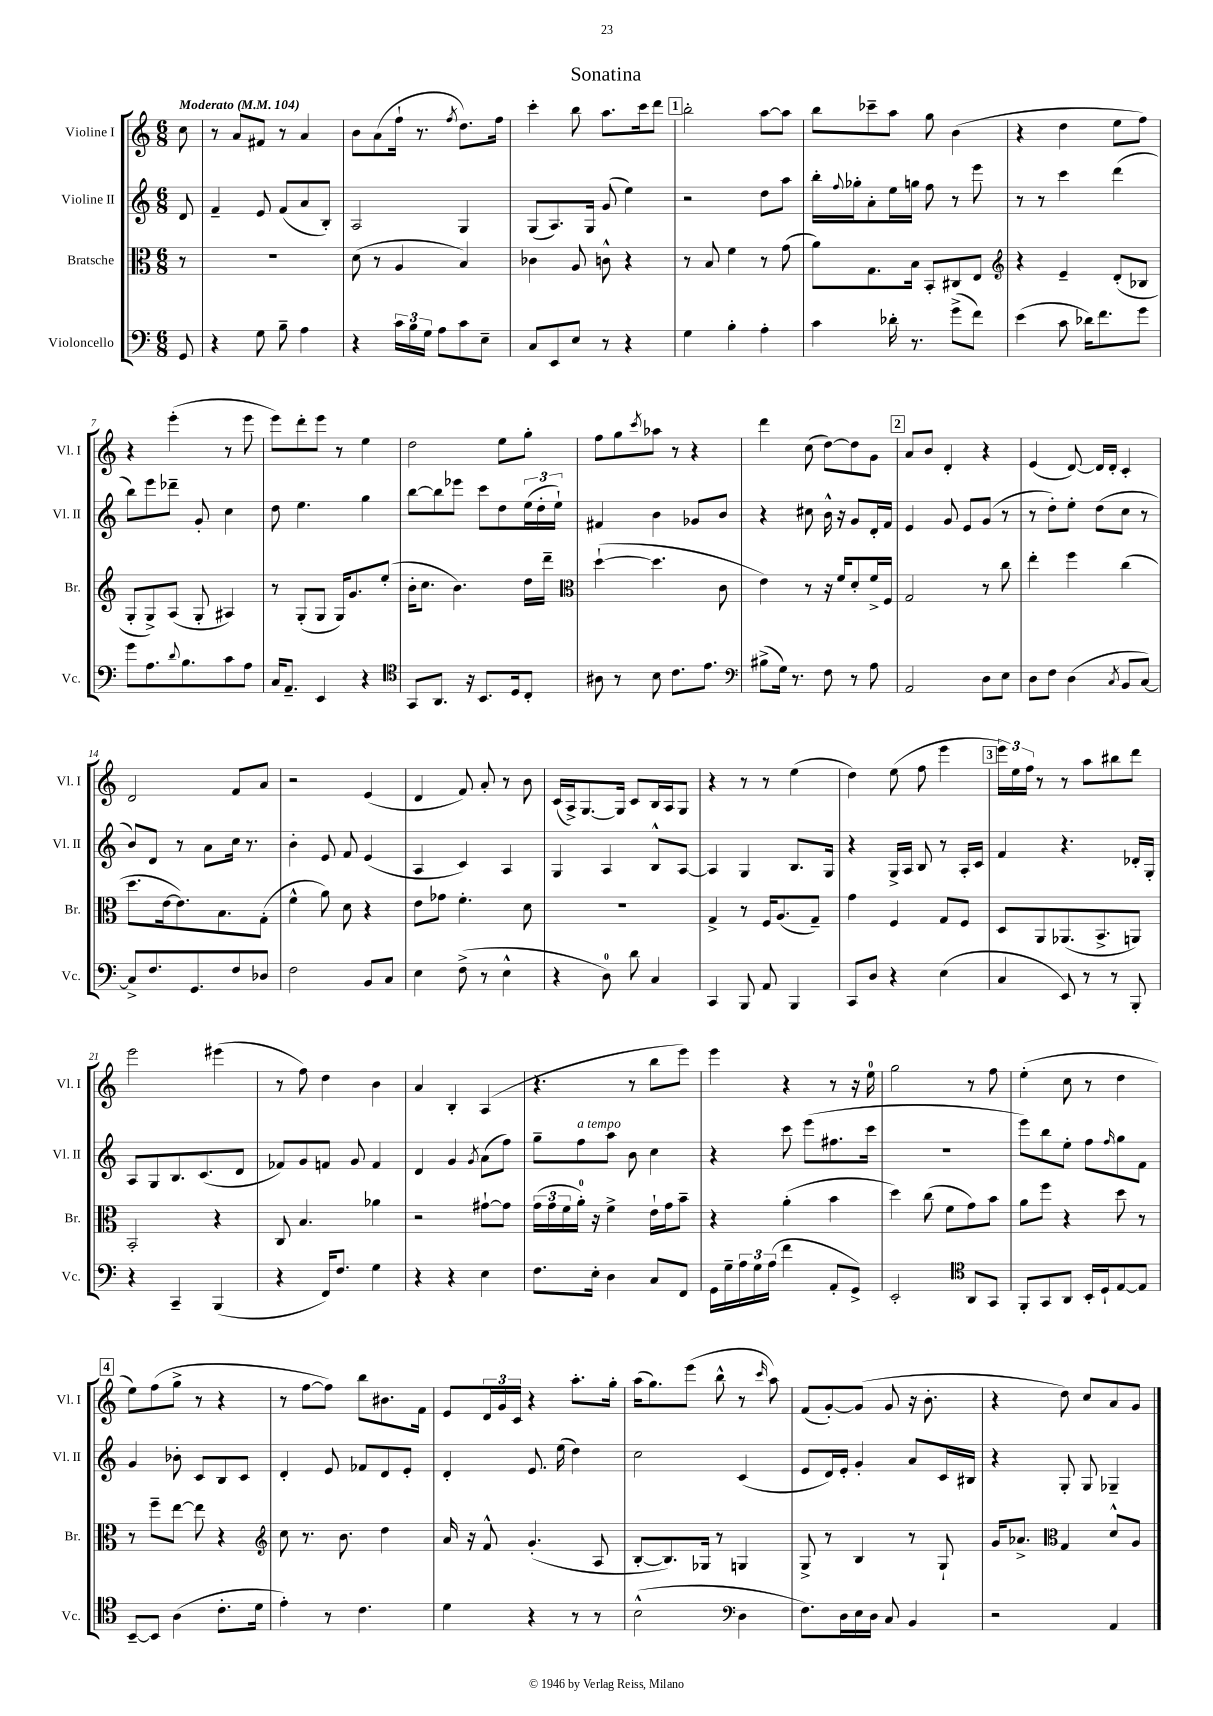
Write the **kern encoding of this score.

**kern	**kern	**kern	**kern
*staff4	*staff3	*staff2	*staff1
*clefF4	*clefC3	*clefG2	*clefG2
*k[]	*k[]	*k[]	*k[]
*M6/8	*M6/8	*M6/8	*M6/8
*MM104	*MM104	*MM104	*MM104
8GG	8r	8d	8cc
=	=	=	=
4r	2.r	4f~	8r
.	.	.	8a
8G	.	8e	8f#
8B~	.	(8f	8r
4A	.	8a	4a
.	.	8B')	.
=	=	=	=
4r	(8d	2A	8b
.	8r	.	(8a
24c	4A	.	16ff`
24B	.	.	.
.	.	.	8.r
24G	.	.	.
8A	.	.	.
.	.	.	8qff
8c	4B)	4G	8.dd)
8E~	.	.	.
.	.	.	16ff
=	=	=	=
8C	4c-	(8G	4ccc'
8EE	.	8.A)	.
8E	8A	.	8bb
.	.	16G	.
8r	8c^^	(8g	8.aa
4r	4r	4ee)	.
.	.	.	16ccc
.	.	.	8ddd
=	=	=	=
4G	8r	2r	2bb'
.	8B	.	.
4B'	4f	.	.
4A'	8r	8dd	[8aa
.	(8g	8aa	8aa]
=	=	=	=
4c	8a)	16bb'	8bb
.	.	8qqff	.
.	.	16gg-'	.
.	8.G	8a'	8ccc-~
16d-'	.	16ee	8aa
8.r	16B	16gg	.
.	8BB'	8ff	8gg
(8g^	8C#	8r	(4b
8f)	8E	8eee	.
=	=	=	=
*	*clefG2	*	*
(4e	4r	8r	4r
.	.	8r	.
8c	4e~	4ccc	4dd
16d-)	.	.	.
8.f	.	.	.
.	(8d'	(4ddd	8ee
8g	8B-	.	8ff)
=	=	=	=
8g	8G'	8bb)	4r
8.A	8G^)	8eee	.
.	(8A	8ddd-~	(4eee'
8qqd	.	.	.
8.B	.	.	.
.	8G'	8g'	.
8c	4A#)	4cc	8r
8A	.	.	8eee
=	=	=	=
16C	8r	8dd	8eee)
8.AA~	.	.	.
.	(8G'	4.ee	8ddd'
4EE	8G	.	8eee
.	16G)	.	8r
.	8.g	.	.
4r	.	4gg	4ee
.	(8ee'	.	.
=	=	=	=
*clefC4	*	*	*
8GG	16b'	[8bb	2dd
.	8.cc	.	.
8.AA	.	8bb]	.
.	4.b)	8eee-	.
16r	.	.	.
8.BB	.	8ccc	.
.	.	8dd	8ee
16D	.	.	.
8C'	16dd	(24ee	8gg'
.	.	24dd'	.
.	16ddd~	.	.
.	.	24ee`)	.
=	=	=	=
*	*clefC3	*	*
8A#	([4dd`	4f#	8ff
8r	.	.	8gg
.	.	.	8qccc
8B	4.dd]	4b	8aa-
8.c	.	.	8r
.	.	8g-	4r
8.e	.	.	.
.	8c	8b	.
=	=	=	=
*clefF4	*	*	*
(8B#^	4e)	4r	4ddd
16G)	.	.	.
8.r	.	.	.
.	8r	8cc#	(8cc
8F	16r	16b^^	[8dd)
.	16f	16r	.
8r	8d'	8g	8dd]
8A	16f^	16d'	8g
.	16F	16f	.
=	=	=	=
2AA	2G	4e	8a
.	.	.	8b
.	.	8g	4d'
.	.	8e	.
8D	8r	(8g	4r
8E	8cc	8r	.
=	=	=	=
8D	4ee'	8r	(4e
8F	.	8dd')	.
(4D	4ff	8ee'	[8d)
.	.	(8dd	16d]
.	.	.	16d'
8qC	.	.	.
8BB	(4cc	8cc	4c'
[8C)	.	8r	.
=	=	=	=
8C^]	8.dd	8b)	2d
8.F	.	8d	.
.	[16e	.	.
.	8.e])	8r	.
8.GG	.	.	.
.	.	8a	.
.	8.B	.	.
8F	.	16cc	8f
.	.	8.r	.
8D-	(8G'	.	8a
=	=	=	=
2F	4f^^	4b'	2r
.	8a)	8e	.
.	8d	8f	.
8BB	4r	(4e	(4e
8C	.	.	.
=	=	=	=
4E	8e	4A	4d
.	8g-	.	.
(8F^	4.f'	4c)	8f)
8r	.	.	8a'
4E^^	.	4A	8r
.	8d	.	8b
=	=	=	=
4r	2.r	4G	(16c
.	.	.	16A^)
.	.	.	[8.G
8D)	.	4A	.
.	.	.	16G]
8d	.	.	8c
4C	.	8B^^	16B
.	.	.	16A
.	.	[8A	8G
=	=	=	=
4CC	4G^	4A]	4r
8BBB	8r	4G	8r
8AA	16F	.	8r
.	(8.A	.	.
4BBB	.	8.B	(4ee
.	8G~)	.	.
.	.	16G	.
=	=	=	=
8CC	4g	4r	4dd)
8D	.	.	.
4r	4F	16G^	(8ee
.	.	16A	.
.	.	8B	8ff
(4E	8G	8r	4eee
.	8F	16A'	.
.	.	16c	.
=	=	=	=
4C	8D	4f	24eee)
.	.	.	24ee
.	.	.	24ff
.	8AA	.	8r
8EE)	(8.AA-	4.r	8r
8r	.	.	8aa
.	8.BB^	.	.
8r	.	.	8bb#
8BBB'	8AA)	16d-'	8ddd
.	.	16G'	.
=	=	=	=
4r	2BB'	8A	2eee
.	.	8G	.
4CC~	.	8.B	.
.	.	(8.c	.
(4BBB	4r	.	(4eee#
.	.	8d	.
=	=	=	=
4r	8C	8f-)	8r
.	4.B	8g	8ff)
16FF)	.	8f	4dd
8.F	.	.	.
.	.	8g	.
4G	4a-	4f	4b
=	=	=	=
4r	2r	4d	4a
4r	.	4g	4B'
.	.	8qg	.
4E	[8g#`	(8a	(4A
.	8g#]	8ff)	.
=	=	=	=
8.F	(24g	8gg~	4.r
.	24g	.	.
.	24f	.	.
.	16a')	8ff	.
16E'	16r	.	.
4D	4f^	8aa	.
.	.	8b	8r
8C	16e`	4cc	8bb
.	16g	.	.
8FF	8b~	.	8eee)
=	=	=	=
16GG	4r	4r	4eee
16G~	.	.	.
24A	.	.	.
24G	.	.	.
(24A	.	.	.
4f	(4a'	8ccc	4r
.	.	(8eee	.
8AA'	4b	8.ff#	8r
8GG^)	.	.	16r
.	.	16ccc	16ee
=	=	=	=
2EE'	4dd)	2.r	2gg
.	(8cc	.	.
.	8f	.	.
*clefC4	*	*	*
8AA	8g)	.	8r
8GG	8b	.	8ff
=	=	=	=
8FF'	8a	8eee)	(4ee'
8GG	8ff	8bb	.
8AA	4r	8ee'	8cc
16BB'	.	8ff	8r
16D`	.	.	.
.	.	16qqff	.
[8E	8dd	8gg	4dd
8E]	8r	8f	.
=	=	=	=
[8BB~	8r	4g	8ee)
8BB]	8ff~	.	(8ff
(4A	[8ee	8b-'	8gg^
.	8ee]	8c	8r
8.c'	4r	8B	4r
.	.	8c	.
16d	.	.	.
=	=	=	=
*	*clefG2	*	*
4e')	8cc	4d'	8r
.	8.r	.	[8ff
8r	.	8e	8ff])
.	8.b	.	.
4.c	.	8f-	8bb
.	4dd	8d	8.b#
.	.	8e'	.
.	.	.	16f
=	=	=	=
4d	16a	4d'	8e
.	16r	.	.
.	8f^^	.	24d
.	.	.	24g
.	.	.	24c
4r	(4.g'	8.e	4r
.	.	(16ee	.
8r	.	4dd)	8.aa'
8r	8A	.	.
.	.	.	16gg'
=	=	=	=
(2B^^	[8B'	2cc	(16aa
.	.	.	8.gg)
.	8.B])	.	.
.	.	.	(8eee
.	16G-	.	.
.	8r	.	8bb^^
*clefF4	*	*	*
4D	4G	(4c	8r
.	.	.	16qqccc
.	.	.	8aa)
=	=	=	=
8.F)	8G^	8e	(8f
.	8r	16d)	[8g')
16D	.	16e'	.
16E	4B	4g'	(8g]
16D	.	.	.
8C	.	.	8g
4BB	8r	8a	16r
.	.	.	8.b'
.	8G`	16c	.
.	.	16B#	.
=	=	=	=
2r	16g	4r	4r
.	8.a-^	.	.
*	*clefC3	*	*
.	4G	8G'	8dd)
.	.	8G	8cc
4AA	8d^^	4G-~	8a
.	8A	.	8g
==	==	==	==
*-	*-	*-	*-
